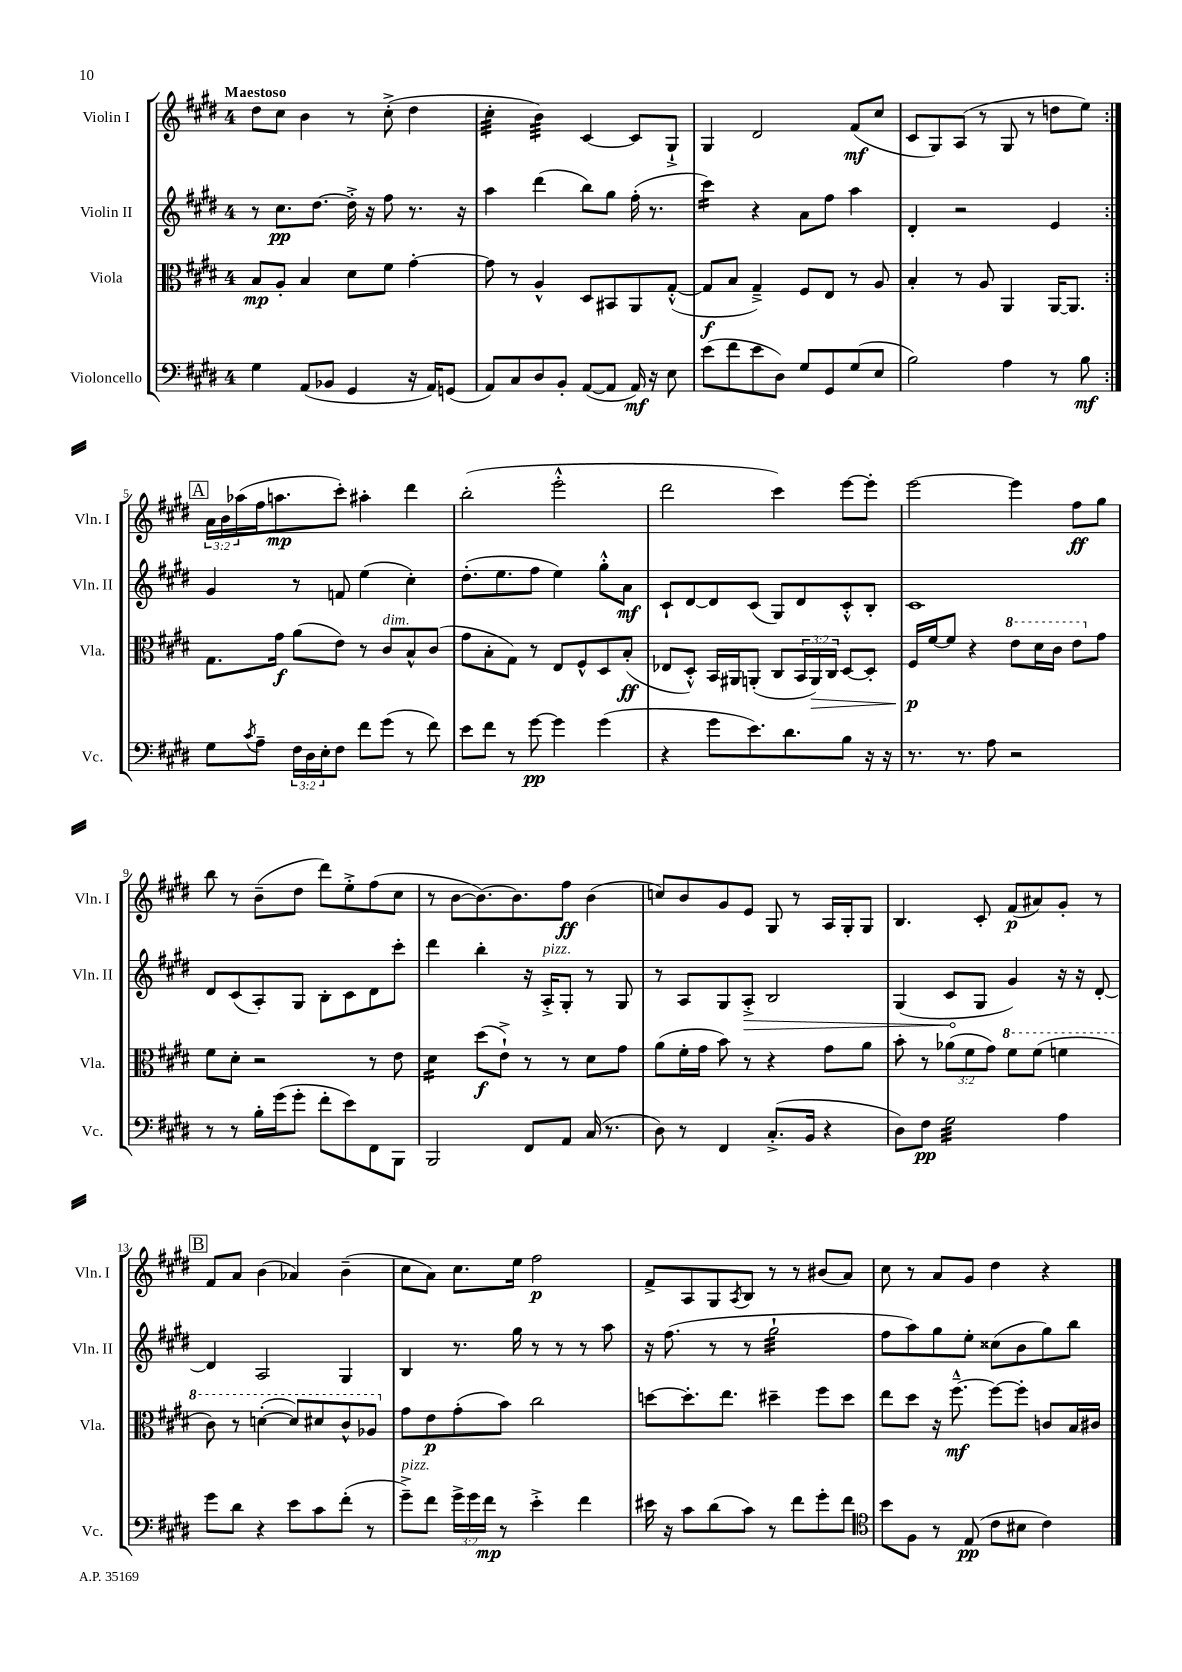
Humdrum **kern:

**kern	**kern	**kern	**kern
*staff4	*staff3	*staff2	*staff1
*clefF4	*clefC3	*clefG2	*clefG2
*k[f#c#g#d#]	*k[f#c#g#d#]	*k[f#c#g#d#]	*k[f#c#g#d#]
*M4/4	*M4/4	*M4/4	*M4/4
4G#	8B	8r	8dd#
.	8A'	8.cc#	8cc#
(8AA	4B	.	4b
.	.	[8.dd#	.
8BB-	.	.	.
4GG#	8d#	16dd#'^]	8r
.	.	16r	.
.	8f#	8ff#	(8cc#'^
16r	[4g#'	8.r	4dd#
16AA)	.	.	.
(8GG	.	.	.
.	.	16r	.
=	=	=	=
8AA)	8g#]	4aa	4cc#'
8C#	8r	.	.
8D#	4A^^	(4ddd#	4b)
8BB'	.	.	.
([8AA	8D#	8bb)	[4c#
8AA]	8BB#	8gg#	.
16AA)	8AA	(16ff#'	8c#]
16r	.	8.r	.
8E	([8G#'^^	.	8G#`^
=	=	=	=
(8e	8G#]	4ccc#)	4G#
8f#	8B	.	.
8e	4G#~^)	4r	2d#
8D#)	.	.	.
8G#	8F#	8a	.
8GG#	8E	8ff#	.
(8G#	8r	4aa	(8f#
8E	8A	.	8cc#
=	=	=	=
2B)	4B'	4d#'	8c#
.	.	.	8G#)
.	8r	2r	(8A
.	8A	.	8r
4A	4AA	.	8G#
.	.	.	8r
8r	[16AA	4e	8dd
.	8.AA]	.	.
8B	.	.	8ee)
=:|!	=:|!	=:|!	=:|!
8G#	8.G#	4g#	24a
.	.	.	24b
.	.	.	(24aa-
8qc#	.	.	.
8A~	.	.	16ff#
.	16g#	.	8.aa
24F#	(8a	8r	.
24D#	.	.	.
24E'	.	.	.
8F#	8e)	8f	8ccc#')
8f#	8r	(4ee	4aa#'
(8g#	8c#	.	.
8r	8B^^	4cc#')	4ddd#
8f#)	(8c#	.	.
=	=	=	=
8e	8g#	(8.dd#'	(2bb'
8f#	8B'	.	.
.	.	8.ee	.
8r	8G#)	.	.
[8g#	8r	8ff#	.
4g#]	8E	4ee)	2eee'^^
.	8F#^^	.	.
(4g#	8D#	8gg#'^^	.
.	(8B'	8a	.
=	=	=	=
4r	8E-	8c#`	2ddd#
.	8D#'^^)	[8d#	.
8g#	16BB	8d#]	.
.	16AA#	.	.
8.e)	(8AA'	(8c#	.
.	8C#	8G#)	4ccc#)
8.d#	.	.	.
.	24BB	8d#	.
.	24AA)	.	.
.	24C#	.	.
8B	[8D#	8c#'^^	[8eee
16r	8D#']	8B'	8eee']
16r	.	.	.
=	=	=	=
8.r	16F#	1c#	[2eee
.	[16f#	.	.
.	8f#]	.	.
8.r	.	.	.
.	4r	.	.
8A	.	.	.
2r	8ee	.	4eee]
.	16dd#	.	.
.	16cc#	.	.
.	8ee	.	8ff#
.	8g#	.	8gg#
=	=	=	=
8r	8f#	8d#	8bb
8r	8d#'	(8c#	8r
16B'	2r	8A')	(8b~
(16g#	.	.	.
8g#'	.	8G#	8dd#
8f#'	.	8B'	8ddd#)
8e)	.	8c#	8ee'^
8FF#	8r	8d#	(8ff#
8BBB	8e	8ccc#'	8cc#
=	=	=	=
2BBB	4d#	4ddd#	8r
.	.	.	[8b
.	(8dd#	4bb'	8.b_)
.	8e`^)	.	.
.	.	.	8.b]
8FF#	8r	16r	.
.	.	16A'^	.
8AA	8r	8G#'	8ff#
(16C#	8d#	8r	(4b
8.r	.	.	.
.	8g#	8G#	.
=	=	=	=
8D#)	(8a	8r	8cc)
8r	16f#'	8A	8b
.	16g#	.	.
4FF#	8b)	8G#	8g#
.	8r	8A'^	8e
(8.C#'^	4r	2B	8G#
.	.	.	8r
16BB	.	.	.
4r	8g#	.	16A
.	.	.	16G#'
.	8a	.	8G#
=	=	=	=
8D#)	8b'	(4G#	4.B
8F#	8r	.	.
2G#	(12a-	8c#	.
.	12f#	.	.
.	.	8G#	8c#'
.	12g#)	.	.
.	8ff#	4g#)	(8f#
.	(8ff#	.	8a#)
4A	4ff	16r	8g#'
.	.	16r	.
.	.	[8d#'	8r
=	=	=	=
8g#	8cc#)	4d#]	8f#
8d#	8r	.	8a
4r	([4dd'	2A	(4b
8e	8dd])	.	4a-)
8c#	8dd#	.	.
(8f#'	8cc#^^	4G#	(4b~
8r	8a-	.	.
=	=	=	=
8g#~^)	8g#	4B	8cc#
8f#	8e	.	8a)
24g#^	(8g#'	8.r	8.cc#
24g#	.	.	.
24f#	.	.	.
8r	8b)	.	.
.	.	16gg#	16ee
4e'^	2cc#	8r	2ff#
.	.	8r	.
4f#	.	8r	.
.	.	8aa	.
=	=	=	=
16e#	[8dd	16r	8f#^
16r	.	(8.ff#	.
8c#	8.dd']	.	8A
(8d#	.	8r	8G#
.	8.ee	.	.
.	.	.	8qA
8c#)	.	8r	8B
8r	4dd#~	2gg#`	8r
8f#	.	.	8r
8g#'	8ff#	.	(8b#
8f#	8dd#	.	8a)
=	=	=	=
*clefC4	*	*	*
8b	8ee	8ff#	8cc#
8F#	8dd#	8aa)	8r
8r	16r	8gg#	8a
.	[8.ff#~^^	.	.
(8E	.	8ee'	8g#
8c#	8ff#_	(8cc##	4dd#
8B#	8ff#']	8b	.
4c#)	8c	8gg#)	4r
.	16B	8bb	.
.	16c#	.	.
==	==	==	==
*-	*-	*-	*-
